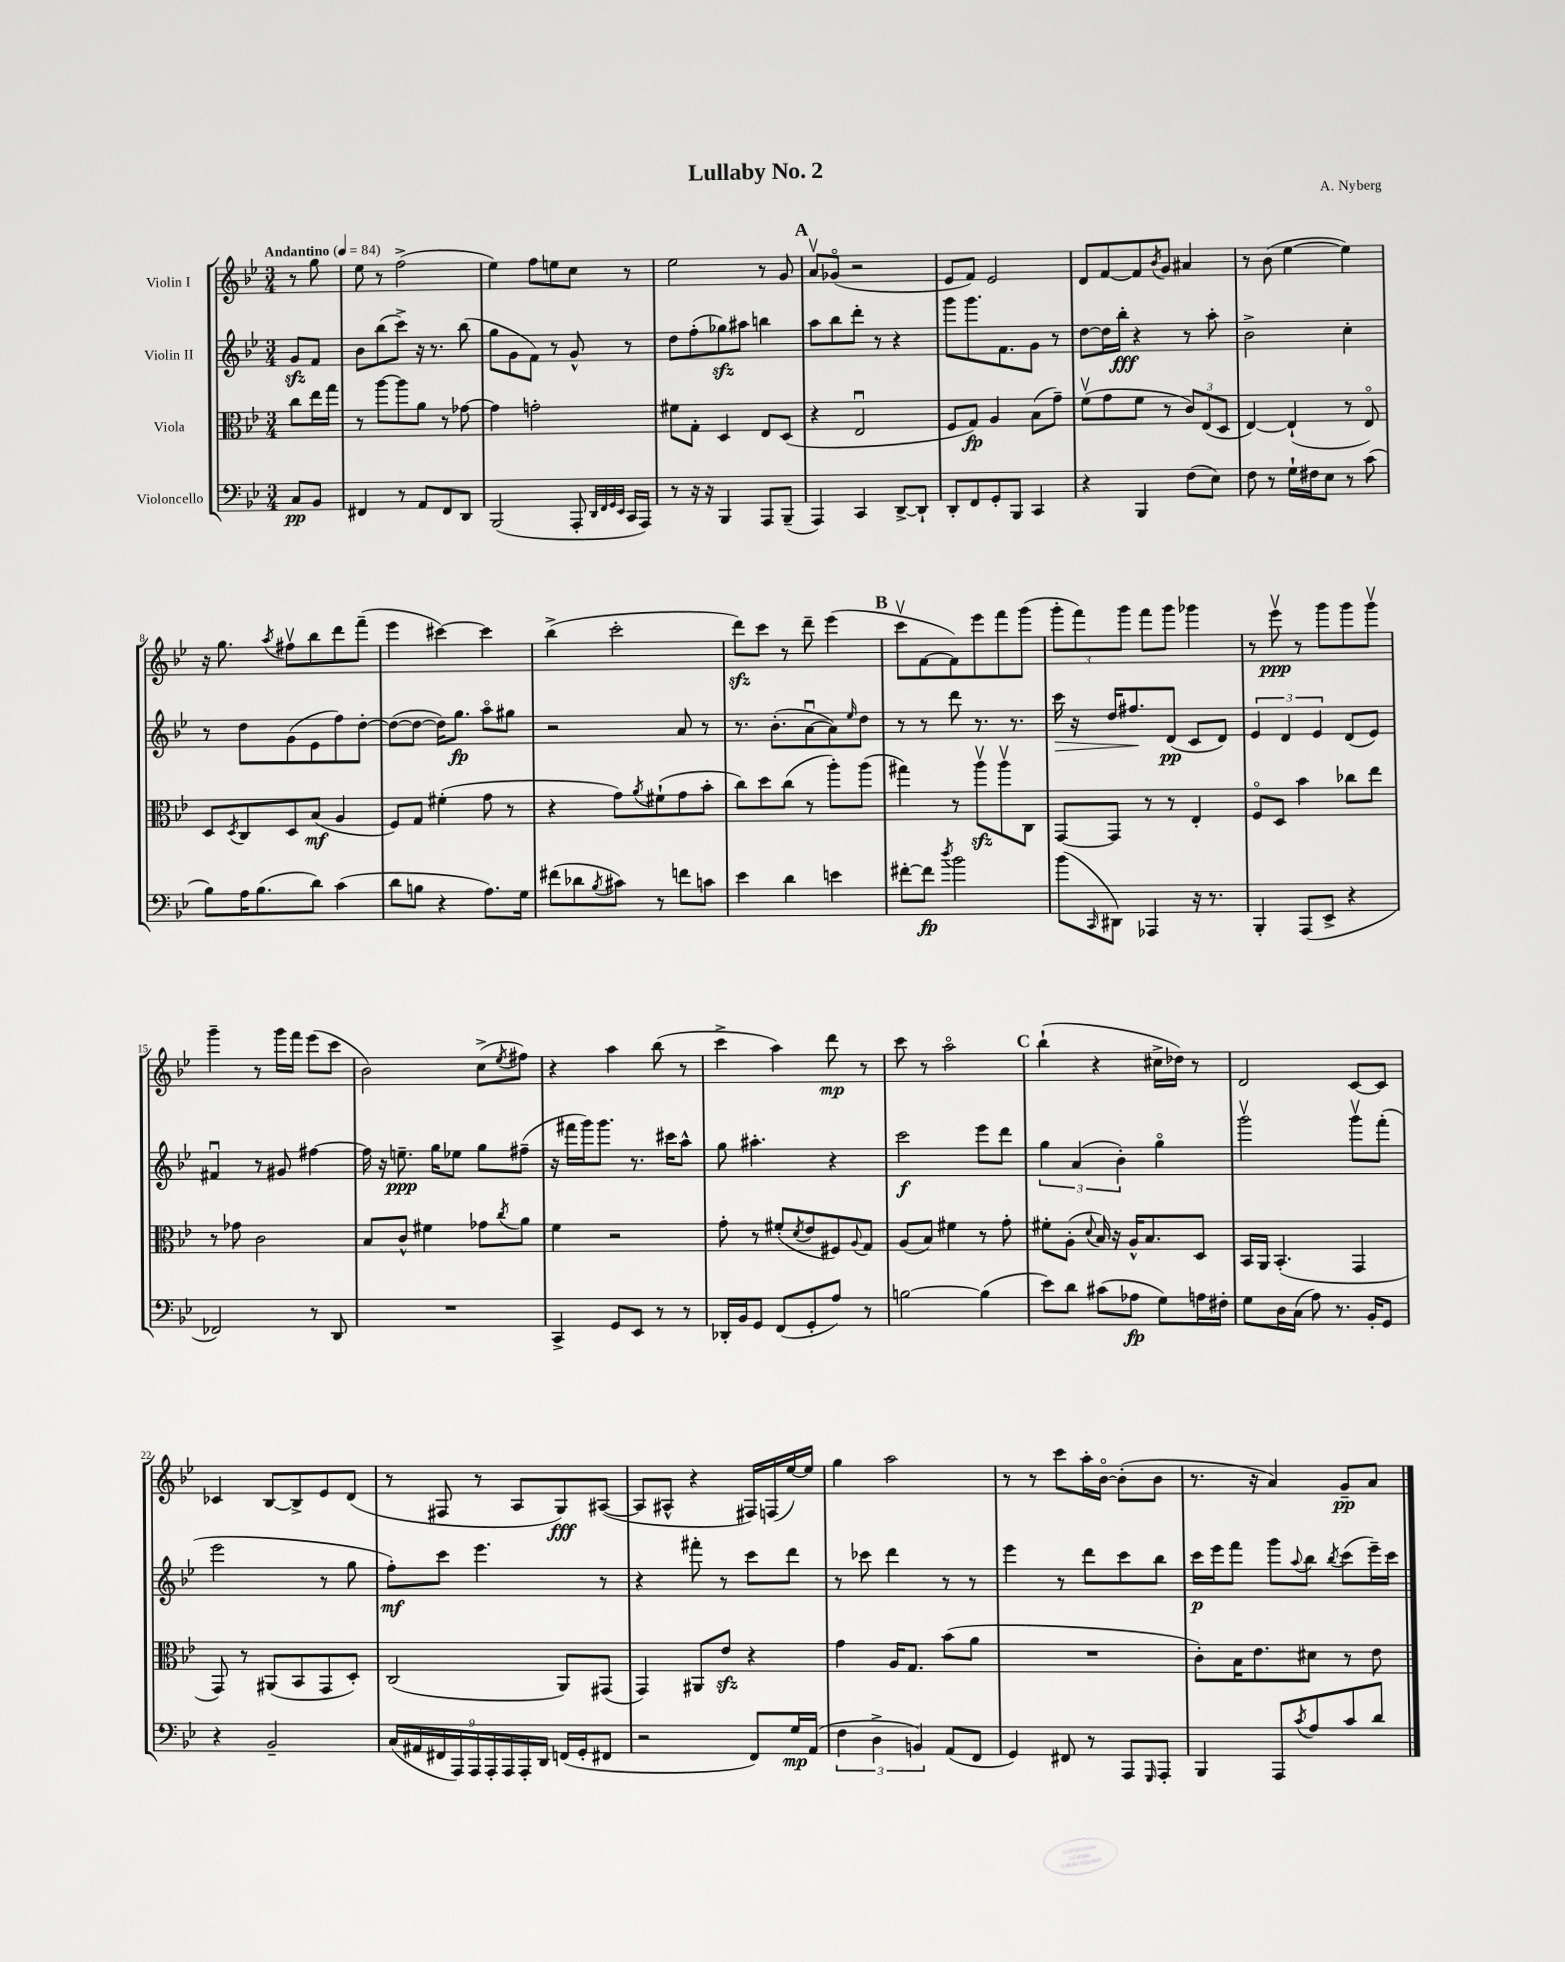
\header { title = "Lullaby No. 2" composer = "A. Nyberg" }
<<
\new StaffGroup <<
\new Staff = "s0" \with { instrumentName = "Violin I" } {
    \clef treble \key bes \major \numericTimeSignature \time 3/4 \partial 4 \tempo "Andantino" 4 = 84
    r8 g''8 |
    ees''8 r8 f''2->( |
    ees''4) f''8 e''8 c''8 r8 |
    ees''2 r8 g'8 |
    \mark \markup { \bold "A" } a'8\upbow ges'8\flageolet( r2 |
    ees'8 f'8) ees'2 |
    d'8 f'8~ f'8 \acciaccatura { bes'8 } g'8 ais'4 |
    r8 bes'8( ees''4~ ees''4) |
    r16 g''8. \acciaccatura { a''8 } fis''8\upbow bes''8 d'''8 f'''8--( |
    ees'''4 cis'''4~) cis'''4 |
    bes''4->( c'''2-. |
    d'''8\sfz) c'''8 r8 d'''8-- ees'''4( |
    \mark \markup { \bold "B" } c'''8\upbow f'8~ f'8) ees'''8 f'''8 g'''8( |
    \tuplet 3/2 { g'''8-. f'''8) g'''8 } f'''8 g'''8 ges'''4 |
    r8 ees'''8\upbow\ppp r8 g'''8 g'''8 g'''8\upbow |
    g'''4-- r8 g'''16 f'''16 ees'''8( c'''8 |
    bes'2) c''8->( \acciaccatura { ees''8 } fis''8) |
    r4 a''4 bes''8( r8 |
    c'''4-> a''4) d'''8\mp r8 |
    c'''8 r8 a''2\flageolet |
    \mark \markup { \bold "C" } bes''4-!( r4 cis''16-> des''16) r8 |
    d'2 c'8~ c'8 |
    ces'4 bes8~ bes8-> ees'8 d'8( |
    r8 fis8 r8 a8 g8\fff) ais8~( |
    ais8 ais8-^ r4 fis16) f16( ees''16~) ees''16 |
    g''4 a''2 |
    r8 r8 c'''8 a''16-. bes'16~\flageolet bes'8-.( bes'8 |
    r8. r16 a'4) g'8--\pp a'8 \bar "|." |
}
\new Staff = "s1" \with { instrumentName = "Violin II" } {
    \clef treble \key bes \major \numericTimeSignature \time 3/4 \partial 4
    g'8\sfz f'8 |
    bes'8 bes''8( c'''8->) r16 r8. bes''8( |
    g''8 g'8 f'8) r8 g'8-^ r8 |
    d''8 f''8-.( ges''8\sfz) ais''8 b''4 |
    \mark \markup { \bold "A" } a''8 bes''8 d'''8-. r8 r4 |
    g'''8 g'''8. f'8. g'8 r8 |
    d''8~ d''16 bes''16-.\fff r4 r8 a''8-. |
    bes'2-> c''4-. |
    r8 d''8 g'8( ees'8 f''8) d''8~-. |
    d''8~( d''8~ d''16) g''8.\fp a''8\flageolet gis''8 |
    r2 a'8 r8 |
    r8. bes'8.-.( a'8~\downbow a'8) \grace { ees''16 } d''8 |
    \mark \markup { \bold "B" } r8 r8 d'''8 r8. r8. |
    c'''16\> r16 d''16 fis''8.\! d'8\pp( c'8 d'8) |
    \tuplet 3/2 { ees'4 d'4 ees'4 } d'8( ees'8) |
    fis'4\downbow r8 gis'8 fis''4~ |
    fis''16 r16 e''8.--\ppp g''16 ees''8 g''8 fis''8--( |
    r16 fis'''16 g'''16) g'''8. r8. cis'''16 a''8-^ |
    g''8 ais''4.-. r4 |
    c'''2\f ees'''8 d'''8 |
    \mark \markup { \bold "C" } \tuplet 3/2 { g''4 a'4( bes'4-.) } g''4\flageolet |
    g'''2\upbow g'''8\upbow f'''8-.( |
    ees'''2 r8 g''8 |
    f''8-.\mf) c'''8 ees'''4. r8 |
    r4 fis'''8-. r8 c'''8 d'''8 |
    r8 ces'''8 d'''4 r8 r8 |
    ees'''4 r8 d'''8 c'''8 bes''8 |
    c'''16\p ees'''16 f'''8 g'''8 \appoggiatura { a''8 } bes''8 \acciaccatura { bes''8 } c'''8( ees'''16--) c'''16 \bar "|." |
}
\new Staff = "s2" \with { instrumentName = "Viola" } {
    \clef alto \key bes \major \numericTimeSignature \time 3/4 \partial 4
    c''8 ees''16 g''16 |
    r8 a''8~ a''8 a'8 r8 ges'8~ |
    ges'4 g'2-. |
    fis'8 g8-. d4 ees8 d8( |
    \mark \markup { \bold "A" } r4 ees2\downbow |
    f8 g8\fp) a4 bes8( g'8--) |
    f'8\upbow( g'8 f'8 r8 \tuplet 3/2 { c'8) ees8( d8 } |
    ees4~) ees4-!( r8 ees8\flageolet) |
    d8 \acciaccatura { d8 } c8 d8 bes8\mf( a4 |
    f8) g8 fis'4-.( g'8 r8 |
    r4 g'8) \acciaccatura { a'8 } fis'8-!( g'8 bes'8-. |
    c''8) d''8 c''8( r8 a''8-.) a''8( |
    \mark \markup { \bold "B" } gis''4) r8 a''8\upbow\sfz a''8\upbow c8 |
    g,8~ g,8 r8 r8 ees4-. |
    f8\flageolet d8 bes'4 ces''8 ees''8 |
    r8 ges'8 c'2 |
    bes8 c'8-^ fis'4 ges'8 \acciaccatura { c''8 } a'8 |
    f'4 r2 |
    g'8-. r8 fis'8-.( \acciaccatura { d'8 } ees'8 fis8) \appoggiatura { a8 } g8 |
    a8( bes8) fis'4 r8 g'8-. |
    \mark \markup { \bold "C" } fis'8-. a8-.( \appoggiatura { d'8 } bes16) r16 a16-^ bes8. d8 |
    bes,16 a,16 bes,4.-.( g,4 |
    g,8) r8 ais,8( bes,8 g,8 d8-.) |
    c2( a,8) gis,8( |
    g,4) ais,8 ees'8\sfz r4 |
    g'4 a16 g8. bes'8( a'8 |
    R2. |
    c'8-.) bes16 ees'8. dis'8 r8 ees'8 \bar "|." |
}
\new Staff = "s3" \with { instrumentName = "Violoncello" } {
    \clef bass \key bes \major \numericTimeSignature \time 3/4 \partial 4
    c8\pp bes,8 |
    fis,4 r8 a,8 fis,8 d,8 |
    bes,,2( a,,8-. \grace { d,32 f,32 g,32 ees,32 } c,16 a,,16) |
    r8 r16 r16 bes,,4 a,,8 bes,,8--( |
    \mark \markup { \bold "A" } a,,4) c,4 d,8~-> d,8-! |
    d,8-. f,8 g,8-. bes,,8 c,4 |
    r4 bes,,4 f8( ees8) |
    f8 r8 g16-! fis16 ees8 r8 c'8( |
    bes8) a16 bes8.( d'8) c'4( |
    d'8 b8 r4 a8.) g16 |
    fis'8( des'8 \acciaccatura { bes8 } cis'8) r8 f'8 c'8 |
    ees'4 d'4 e'4 |
    \mark \markup { \bold "B" } fis'8~-. fis'8\fp \acciaccatura { d''8 } bes'2 |
    bes'8( \grace { c,16 } dis,8) aes,,4 r16 r8. |
    bes,,4-. a,,8( ees,8-> r4 |
    fes,2) r8 d,8 |
    R2. |
    c,4-> g,8 ees,8 r8 r8 |
    des,16-. bes,16 g,8 f,8( g,8-. a8) r8 |
    b2~ b4( |
    \mark \markup { \bold "C" } ees'8) d'8 cis'8( aes8\fp g8) a16 fis16-. |
    g8 d16 c16( a8) r8. bes,16-. g,8 |
    r4 bes,2-- |
    \tuplet 9/8 { c16( ais,16 fis,16 a,,16) a,,16 a,,16-. a,,16 a,,16-. d,16 } f,16( g,16-. fis,8 |
    r2 f,8) g16\mp a,16( |
    \tuplet 3/2 { f4 d4-> b,4) } a,8( f,8 |
    g,4) fis,8 r8 a,,8 \grace { g,,16 } a,,8-. |
    bes,,4 a,,8 \acciaccatura { c'8 } a8 c'8 d'8 \bar "|." |
}
>>
>>
